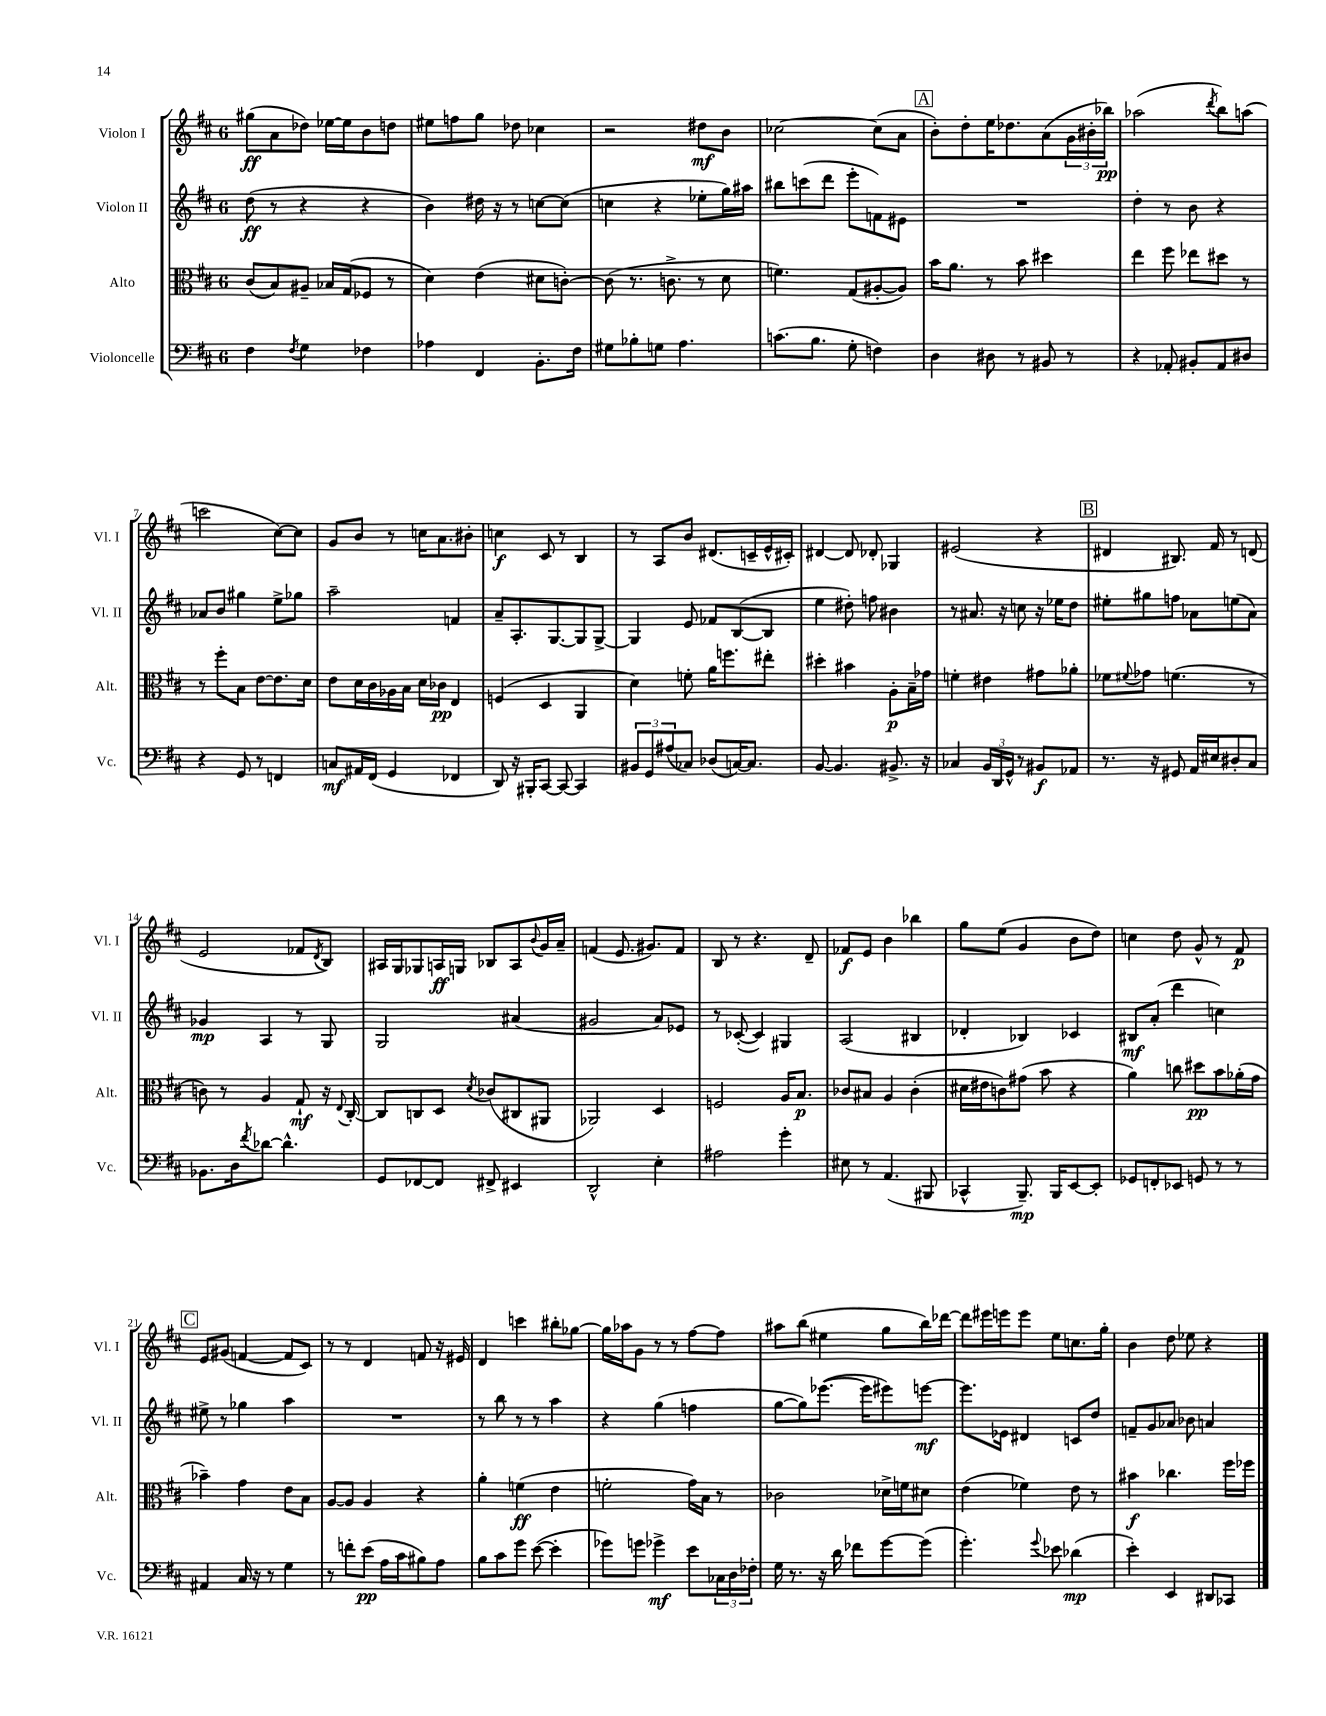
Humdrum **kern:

**kern	**dynam	**kern	**dynam	**kern	**dynam	**kern	**dynam
*part4	*part4	*part3	*part3	*part2	*part2	*part1	*part1
*staff4	*staff4	*staff3	*staff3	*staff2	*staff2	*staff1	*staff1
*I"Violoncelle	*	*I"Alto	*	*I"Violon II	*	*I"Violon I	*
*I'Vc.	*	*I'Alt.	*	*I'Vl. II	*	*I'Vl. I	*
*clefF4	*	*clefC3	*	*clefG2	*	*clefG2	*
*k[f#c#]	*	*k[f#c#]	*	*k[f#c#]	*	*k[f#c#]	*
*M6/8	*	*M6/8	*	*M6/8	*	*M6/8	*
=1	=1	=1	=1	=1	=1	=1	=1
4F#\	.	(8c#/L	.	(8dd\	ff	(8gg#X\L	ff
.	.	8B/)	.	8r	.	8a\	.
8qF#/	.	.	.	.	.	.	.
4G\	.	8A#X~/J	.	4r	.	8dd-X\J)	.
.	.	16B-X/LL	.	.	.	[16ee-X\LL	.
.	.	(16G/J	.	.	.	16ee-\J]	.
4F-X\	.	8F-X/J	.	4r	.	8b\	.
.	.	8r	.	.	.	8ddn\J	.
=2	=2	=2	=2	=2	=2	=2	=2
4A-X\	.	4d\)	.	4b\)	.	8ee#X\L	.
.	.	.	.	.	.	8ffn\	.
4FF#/	.	(4e\	.	16dd#X\	.	8gg\J	.
.	.	.	.	16r	.	.	.
.	.	.	.	8r	.	8dd-X\	.
8.BB'\L	.	8d#X\L	.	[8ccn\L	.	4cc-X\	.
.	.	[8cn'\J)	.	(8cc\J]	.	.	.
16F#\Jk	.	.	.	.	.	.	.
=3	=3	=3	=3	=3	=3	=3	=3
8G#X\L	.	(8c\]	.	4ccn\	.	2r	.
8B-X'\	.	8.r	.	.	.	.	.
8Gn\J	.	.	.	4r	.	.	.
.	.	8.cn^\	.	.	.	.	.
4.A\	.	.	.	.	.	.	.
.	.	8r	.	8ee-X'\L	.	8dd#X\L	mf
.	.	8d\	.	16gg\L)	.	8b\J	.
.	.	.	.	16aa#X\JJ	.	.	.
=4	=4	=4	=4	=4	=4	=4	=4
(8.cn\L	.	4.fn\)	.	8bb#X\L	.	[2cc-X\	.
.	.	.	.	(8cccn\	.	.	.
8.B\J	.	.	.	.	.	.	.
.	.	.	.	8ddd\J	.	.	.
8G'\	.	(8G/L	.	8eee'\L	.	.	.
4Fn\)	.	[8A#X'/	.	8fn\)	.	(8cc-\L]	.
.	.	8A#/J])	.	8e#X\J	.	8a\J	.
!!LO:REH:place=s1:t=A
=5	=5	=5	=5	=5	=5	=5	=5
4D\	.	16b\KL	.	2.r	.	8b'\L)	.
.	.	8.a\J	.	.	.	.	.
.	.	.	.	.	.	8dd'\	.
8D#X\	.	8r	.	.	.	16ee\K	.
.	.	.	.	.	.	8.dd-X\	.
8r	.	8b\	.	.	.	.	.
8BB#X/	.	4dd#X\	.	.	.	(8a\	.
8r	.	.	.	.	.	24g\L	.
.	.	.	.	.	.	24b#X'\	.
.	.	.	.	.	.	24bb-X\JJ)	pp
=6	=6	=6	=6	=6	=6	=6	=6
4r	.	4ee\	.	4dd'\	.	(2aa-X\	.
8AA-X'/	.	8ff#\	.	8r	.	.	.
8BB#X'/L	.	8ee-X\L	.	8b\	.	.	.
.	.	.	.	.	.	8qddd/	.
8AA-/	.	8dd#X\J	.	4r	.	8bb\L)	.
8D#X/J	.	8r	.	.	.	(8aan\J	.
!!LO:LB:g=z
=7	=7	=7	=7	=7	=7	=7	=7
4r	.	8r	.	8a-X/L	.	2cccn\	.
.	.	8ff#'\L	.	8b/J	.	.	.
8GG/	.	8B\J	.	4gg#X\	.	.	.
8r	.	[8e\L	.	.	.	.	.
4FFn/	.	8.e\]	.	8ee^\L	.	[8cc#\L)	.
.	.	.	.	8gg-X\J	.	8cc#\J]	.
.	.	16d\Jk	.	.	.	.	.
=8	=8	=8	=8	=8	=8	=8	=8
8Cn/L	mf	8e\L	.	2aa~\	.	8g/L	.
16AA#X/L	.	16d\L	.	.	.	8b/J	.
(16FF#/JJ	.	16c#\	.	.	.	.	.
4GG/	.	16A-X\	.	.	.	8r	.
.	.	16B\JJ	.	.	.	.	.
.	.	16d\LL	.	.	.	16ccn\KL	.
.	.	16c-X\JJ	pp	.	.	8.a\	.
4FF-X/	.	4E/	.	4fn/	.	.	.
.	.	.	.	.	.	8b#X'\J	.
=9	=9	=9	=9	=9	=9	=9	=9
8DD/)	.	(4Fn/	.	8a~/L	.	4ccn\	f
16r	.	.	.	8.A'/	.	.	.
16BBB#X'/KL	.	.	.	.	.	.	.
[8CC#/J	.	4D/	.	.	.	8c#/	.
.	.	.	.	[8.G/	.	.	.
8CC#/_	.	.	.	.	.	8r	.
4CC#/]	.	4AA/	.	8G/]	.	4B/	.
.	.	.	.	[8G^/J	.	.	.
=10	=10	=10	=10	=10	=10	=10	=10
12BB#X/L	.	4d\)	.	4G/]	.	8r	.
12GG/	.	.	.	.	.	.	.
.	.	.	.	.	.	8A/L	.
(12A#X/	.	.	.	.	.	.	.
8C-X/J)	.	8fn'\	.	8e/	.	8b/J	.
(8D-X/L	.	16a\KL	.	8f-X/L	.	(8.d#X/L	.
.	.	8.ffn\	.	.	.	.	.
[16Cn/K)	.	.	.	([8B/	.	.	.
8.C/J]	.	.	.	.	.	16cn~/L	.
.	.	8ee#X'\J	.	8B/J]	.	16e^^/	.
.	.	.	.	.	.	16c#X'/JJ)	.
=11	=11	=11	=11	=11	=11	=11	=11
[8BB/	.	4dd#X'\	.	4ee\	.	[4d#X/	.
4.BB/]	.	.	.	.	.	.	.
.	.	4b#X\	.	8dd#X'\)	.	8d#/]	.
.	.	.	.	8ffn\	.	8d-X'/	.
8.BB#X^/	.	8A'\L	p	4b#X\	.	4G-X/	.
.	.	16B~\L	.	.	.	.	.
16r	.	16g-X\JJ	.	.	.	.	.
=12	=12	=12	=12	=12	=12	=12	=12
4C-X/	.	4fn'\	.	8r	.	(2e#X/	.
.	.	.	.	8.a#X/	.	.	.
24BB/LL	.	4e#X\	.	.	.	.	.
24DD/	.	.	.	.	.	.	.
.	.	.	.	16r	.	.	.
24GG^^/JJ	.	.	.	.	.	.	.
8r	.	.	.	8ccn\	.	.	.
8BB#X/L	f	8g#X\L	.	16r	.	4r	.
.	.	.	.	16ee-X\KL	.	.	.
8AA-X/J	.	8a-X'\J	.	8dd\J	.	.	.
!!LO:REH:place=s1:t=B
=13	=13	=13	=13	=13	=13	=13	=13
8.r	.	8f-X\L	.	8ee#X'\L	.	4d#X/	.
.	.	8qqf#X/	.	.	.	.	.
.	.	8g-X\J	.	8gg#X\	.	.	.
16r	.	.	.	.	.	.	.
8GG#X/	.	(4.fn\	.	8ffn\J	.	8.B#X/)	.
16AA/LL	.	.	.	8a-X\L	.	.	.
16E#X/J	.	.	.	.	.	16f#/	.
8D#X'/	.	.	.	(8een\	.	8r	.
8C#/J	.	8r	.	8a-\J)	.	(8dn/	.
!!LO:LB:g=z
=14	=14	=14	=14	=14	=14	=14	=14
8.BB-X\L	.	8cn\)	.	4g-X/	mp	2e/	.
.	.	8r	.	.	.	.	.
16D\k	.	.	.	.	.	.	.
8qf#/	.	.	.	.	.	.	.
[8d-X\J	.	4A/	.	4A/	.	.	.
4.d-^^\]	.	.	.	.	.	.	.
.	.	8G`/	mf	8r	.	8f-X/L	.
.	.	.	.	.	.	8qd/	.
.	.	16r	.	8G/	.	8B/J)	.
.	.	8qqE/	.	.	.	.	.
.	.	[16C#'/	.	.	.	.	.
=15	=15	=15	=15	=15	=15	=15	=15
8GG/L	.	8C#/L]	.	2G/	.	16A#X/LL	.
.	.	.	.	.	.	16G/J	.
[8FF-X/	.	8Cn/	.	.	.	8G-X/	.
8FF-/J]	.	8D/J	.	.	.	16An/L	ff
.	.	.	.	.	.	16Gn/JJ	.
.	.	8qd/	.	.	.	.	.
8FF#X^/	.	(8c-X/L	.	.	.	8B-X/L	.
4EE#X/	.	8C#X/	.	(4a#X/	.	8A/	.
.	.	.	.	.	.	8qqb/	.
.	.	8AA#X/J	.	.	.	16g/L	.
.	.	.	.	.	.	16a~/JJ	.
=16	=16	=16	=16	=16	=16	=16	=16
2DD^^/	.	2AA-X/)	.	2g#X/	.	(4fn/	.
.	.	.	.	.	.	8.e/	.
.	.	.	.	.	.	8.g#X/L)	.
4E'\	.	4D/	.	8a/L)	.	.	.
.	.	.	.	8e-X/J	.	8f/J	.
=17	=17	=17	=17	=17	=17	=17	=17
2A#X\	.	2Fn/	.	8r	.	8B/	.
.	.	.	.	([8c-X'/	.	8r	.
.	.	.	.	4c-/])	.	4.r	.
4g'\	.	16A/KL	.	4G#X/	.	.	.
.	.	8.B/J	p	.	.	.	.
.	.	.	.	.	.	8d~/	.
=18	=18	=18	=18	=18	=18	=18	=18
8E#X\	.	8c-X/L	.	(2A/	.	8f-X/L	f
8r	.	8B#X/J	.	.	.	8e/J	.
(4.AA/	.	4A/	.	.	.	4b\	.
.	.	(4c-'\	.	4B#X/	.	4bb-X\	.
8BBB#X/	.	.	.	.	.	.	.
=19	=19	=19	=19	=19	=19	=19	=19
4CC-X^^/	.	16d#X\LL	.	4d-X'/	.	8gg\L	.
.	.	16e#X\J	.	.	.	.	.
.	.	8cn\)	.	.	.	(8ee\J	.
8.BBB~/)	mp	(8g#X\J	.	4B-X/)	.	4g/	.
.	.	8b\	.	.	.	.	.
16BBB/KL	.	.	.	.	.	.	.
[8EE/	.	4r	.	4c-X/	.	8b\L	.
8EE'/J]	.	.	.	.	.	8dd\J)	.
=20	=20	=20	=20	=20	=20	=20	=20
8GG-X/L	.	4a\)	.	8B#X/L	mf	4ccn\	.
8FFn'/	.	.	.	(8a'/J	.	.	.
8EE-X/J	.	8ccn\	.	4ddd\	.	8dd\	.
8GGn/	.	8dd#X\L	pp	.	.	8g^^/	.
8r	.	8b\	.	4ccn\)	.	8r	.
8r	.	(16a-X'\L	.	.	.	8f#/	p
.	.	16g\JJ	.	.	.	.	.
!!LO:LB:g=z
!!LO:REH:place=s1:t=C
=21	=21	=21	=21	=21	=21	=21	=21
4AA#X/	.	4b-X~\)	.	8ee#X^\	.	8e/L	.
.	.	.	.	8r	.	(8g#X/J	.
16C#/	.	4g\	.	4gg-X\	.	[4fn/	.
16r	.	.	.	.	.	.	.
8r	.	.	.	.	.	.	.
4G\	.	8e\L	.	4aa\	.	8f/L]	.
.	.	8B\J	.	.	.	8c#/J)	.
=22	=22	=22	=22	=22	=22	=22	=22
8r	.	[8A/L	.	2.r	.	8r	.
8fn'\L	.	8A/J]	.	.	.	8r	.
(8e\J	pp	4A/	.	.	.	4d/	.
16A\LL	.	.	.	.	.	.	.
16c#\J	.	.	.	.	.	.	.
8B#X\)	.	4r	.	.	.	8fn/	.
8A\J	.	.	.	.	.	16r	.
.	.	.	.	.	.	16e#X/	.
=23	=23	=23	=23	=23	=23	=23	=23
8B\L	.	4a'\	.	8r	.	4d/	.
8c#\	.	.	.	8bb\	.	.	.
8g\J	.	(4fn\	ff	8r	.	4cccn\	.
([8e\	.	.	.	8r	.	.	.
4e'\]	.	4e\	.	4aa\	.	8bb#X'\L	.
.	.	.	.	.	.	[8gg-X\J	.
=24	=24	=24	=24	=24	=24	=24	=24
8g-X\L)	.	2fn'\	.	4r	.	16gg-\LL]	.
.	.	.	.	.	.	16aa-X\J	.
8gn\J	.	.	.	.	.	8g\J	.
4g-X^\	mf	.	.	(4gg\	.	8r	.
.	.	.	.	.	.	8r	.
8e\L	.	16g\LL)	.	4ffn\	.	[8ff#\L	.
.	.	16B\JJ	.	.	.	.	.
24C-X\L	.	8r	.	.	.	8ff#\J]	.
24D\	.	.	.	.	.	.	.
24F-X'\JJ	.	.	.	.	.	.	.
=25	=25	=25	=25	=25	=25	=25	=25
16G\	.	2c-X\	.	[8gg\L	.	8aa#X\L	.
8.r	.	.	.	.	.	.	.
.	.	.	.	8gg\])	.	(8bb\J	.
16r	.	.	.	([8.eee-X\J	.	4ee#X\	.
16d\	.	.	.	.	.	.	.
8f-X\L	.	.	.	.	.	.	.
.	.	.	.	16eee-\KL]	.	.	.
[8g\	.	16d-X^\LL	.	8eee#X\)	.	8gg\L	.
.	.	16fn\J	.	.	.	.	.
(8g\J]	.	8d#X\J	.	[8eeen\J	mf	16bb\L)	.
.	.	.	.	.	.	[16ddd-X\JJ	.
=26	=26	=26	=26	=26	=26	=26	=26
4.g'\)	.	(4e\	.	8.eee\L]	.	8ddd-\L]	.
.	.	.	.	.	.	16eee#X\L	.
.	.	.	.	16e-X\Jk	.	16eeen\J	.
.	.	4f-X\)	.	4d#X/	.	8eee\J	.
8qqg/	.	.	.	.	.	.	.
8e-X\	.	.	.	.	.	8ee\L	.
(4d-X\	mp	8e\	.	8cn/L	.	8.ccn\	.
.	.	8r	.	8dd/J	.	.	.
.	.	.	.	.	.	16gg'\Jk	.
=27	=27	=27	=27	=27	=27	=27	=27
4e'\)	.	4b#X\	f	8fn~/L	.	4b\	.
.	.	.	.	8g/	.	.	.
4EE/	.	4.cc-X\	.	8a-X/J	.	8dd\	.
.	.	.	.	8b-X\	.	8ee-X\	.
8DD#X/L	.	.	.	4an/	.	4r	.
8CC-X/J	.	16ff#\LL	.	.	.	.	.
.	.	16ff-X\JJ	.	.	.	.	.
==	==	==	==	==	==	==	==
*-	*-	*-	*-	*-	*-	*-	*-
